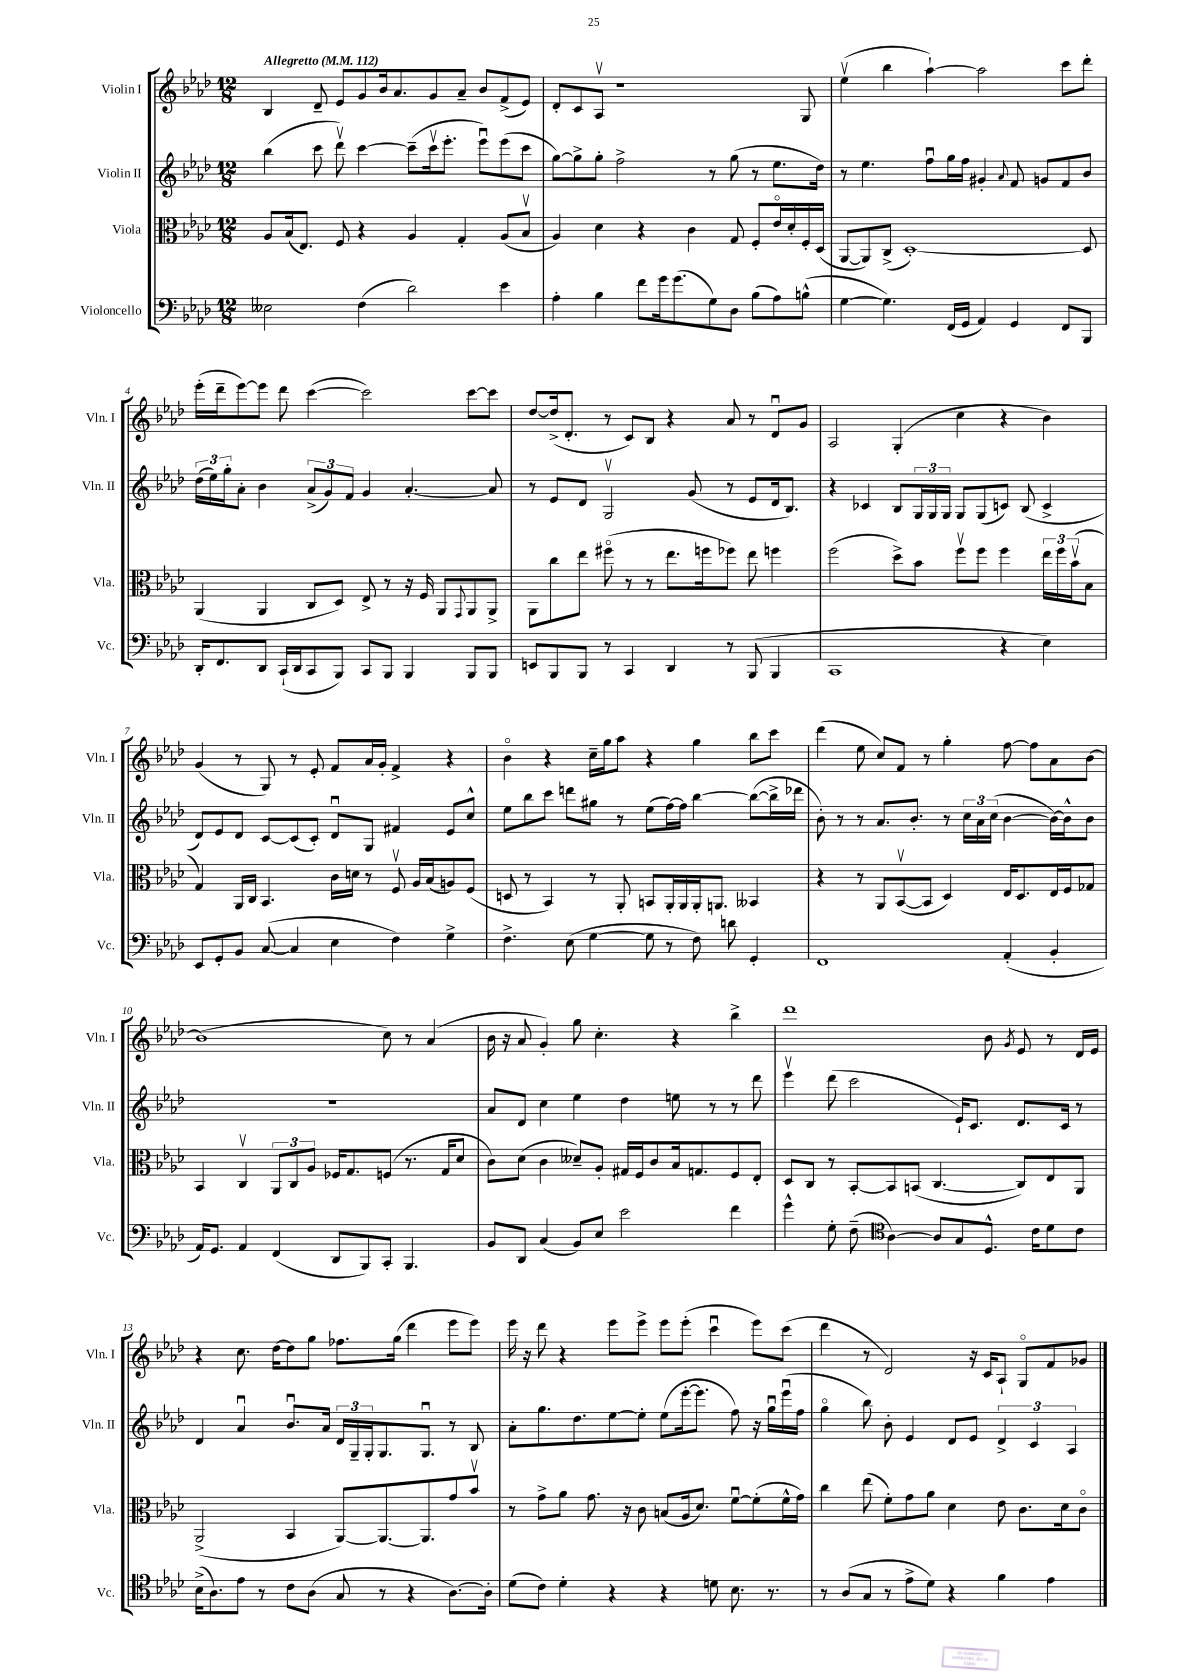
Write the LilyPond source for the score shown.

<<
\new StaffGroup <<
\new Staff = "s0" \with { instrumentName = "Violin I" shortInstrumentName = "Vln. I" } {
    \clef treble \key aes \major \numericTimeSignature \time 12/8 \tempo "Allegretto" 4 = 112
    bes4 des'8-- ees'8 g'8 bes'16 aes'8. g'8 aes'8-- bes'8 f'8->( ees'8) |
    des'8-. c'8 aes8\upbow r1 g8 |
    ees''4\upbow( bes''4 aes''4~-!) aes''2 c'''8 des'''8-. |
    ees'''16-.( des'''16-- ees'''8~) ees'''8 des'''8 c'''4~( c'''2) c'''8~ c'''8 |
    des''8~ des''16->( des'8.-. r8 c'8) bes8 r4 aes'8 r8 des'8\downbow g'8 |
    aes2 g4-.( c''4 r4 bes'4) |
    g'4( r8 g8) r8 ees'8-. f'8 aes'16 g'16-. f'4-> r4 |
    bes'4\flageolet r4 c''16-- g''16 aes''8 r4 g''4 bes''8 c'''8 |
    des'''4( ees''8 c''8) f'8 r8 g''4-. f''8~ f''8 aes'8 bes'8~ |
    bes'1( c''8) r8 aes'4( |
    bes'16 r16 aes'8 g'4-.) g''8 c''4.-. r4 bes''4-> |
    des'''1 bes'8 \acciaccatura { g'8 } ees'8 r8 des'16 ees'16 |
    r4 c''8. des''16~ des''8 g''8 fes''8. g''16( des'''4 ees'''8 ees'''8) |
    ees'''16 r16 des'''8 r4 ees'''8 ees'''8-> ees'''8 ees'''8-.( c'''4\downbow ees'''8) c'''8( |
    des'''4 r8 des'2) r16 c'16 aes8-! g8\flageolet f'8 ges'8 \bar "|." |
}
\new Staff = "s1" \with { instrumentName = "Violin II" shortInstrumentName = "Vln. II" } {
    \clef treble \key aes \major \numericTimeSignature \time 12/8
    bes''4( c'''8 des'''8\upbow) c'''4~ c'''8--( c'''16\upbow ees'''8.-. ees'''8\downbow) ees'''8( c'''8 |
    g''8~) g''8-> g''8-. f''2-> r8 g''8( r8 ees''8. des''16) |
    r8 ees''4. f''8\downbow g''16 f''16 gis'4-. \appoggiatura { aes'8 } f'8 g'8 f'8 bes'8 |
    \tuplet 3/2 { des''16( ees''16) g''16-. } aes'8-. bes'4 \tuplet 3/2 { aes'8->( g'8) f'8 } g'4 aes'4.~-. aes'8 |
    r8 ees'8 des'8 g2\upbow g'8( r8 ees'8 des'16 bes8.) |
    r4 ces'4 bes8 \tuplet 3/2 { g16 g16 g16 } g8 g8( c'8) bes8( c'4-> |
    des'8) ees'8 des'8 c'8~ c'8( c'8-.) des'8\downbow g8 fis'4 ees'8 c''8-^ |
    ees''8 bes''8 c'''8 d'''8 gis''8 r8 ees''8( f''16~) f''16 bes''4~ bes''8~( bes''16-> des'''16 |
    bes'8-.) r8 r8 aes'8. bes'8.-. r8 \tuplet 3/2 { c''16 aes'16 c''16( } bes'4~ bes'16~) bes'16-^ bes'8 |
    R1. |
    aes'8 des'8 c''4 ees''4 des''4 e''8 r8 r8 des'''8 |
    ees'''4\upbow des'''8( c'''2 ees'16-!) c'8. des'8. c'16 r8 |
    des'4 aes'4\downbow bes'8.\downbow aes'16 \tuplet 3/2 { des'16 g16-- g16-. } g8. g8.\downbow r8 bes8 |
    aes'8-. g''8. des''8. ees''8~ ees''8-. ees''8( ees'''16~-. ees'''8. f''8) r16 g''16\downbow ees'''16\downbow( f''16 |
    g''4\flageolet bes''8) bes'8-. ees'4 des'8 ees'8 \tuplet 3/2 { des'4-> c'4 aes4 } \bar "|." |
}
\new Staff = "s2" \with { instrumentName = "Viola" shortInstrumentName = "Vla." } {
    \clef alto \key aes \major \numericTimeSignature \time 12/8
    aes8 bes16( ees8.) f8 r4 aes4 g4-. aes8( bes8\upbow |
    aes4) des'4 r4 c'4 g8 f8-. ees'16\flageolet des'16-. f16-. des16( |
    aes,8~ aes,8) c8->( des1~-.) des8 |
    aes,4( aes,4 c8 des8) ees8-> r8 r16 f16 aes,8 \appoggiatura { g,8 } aes,8 aes,8-> |
    aes,8 c''8 ees''8 fis''8\flageolet( r8 r8 ees''8. f''16 fes''8) ees''8 f''4 |
    f''2( des''8->) bes'8 f''8\upbow f''8 f''4 \tuplet 3/2 { ees''16 f''16 bes'16\upbow( } bes8 |
    g4) aes,16 c16 bes,4. c'16 d'16 r8 f8\upbow aes16 bes16( a8) f8( |
    d8 r8 bes,4) r8 aes,8-. b,8 aes,16-. aes,16 aes,16-. a,8. beses,4 |
    r4 r8 aes,8 bes,8~\upbow( bes,8 des4) ees16 des8. ees16 f16 ges8 |
    bes,4 c4\upbow \tuplet 3/2 { aes,8 c8 aes8 } fes16 g8. f8( r8. g16 des'8 |
    c'8) des'8( c'4 deses'8--) aes8-. gis16 f16 c'8 bes16 g8. f8 ees8-. |
    des8 c8 r8 bes,8~-. bes,8 b,8( c4.~ c8) ees8 aes,8 |
    aes,2->( bes,4 aes,8~) aes,8.~ aes,8. g'8 bes'8\upbow |
    r8 g'8-> aes'8 g'8. r16 c'8 b8( aes16 des'8.) f'8~\downbow f'8-.( f'16-^ g'16) |
    c''4 ees''8( f'8-.) g'8 aes'8 des'4 ees'8 c'8. des'16 c'8\flageolet \bar "|." |
}
\new Staff = "s3" \with { instrumentName = "Violoncello" shortInstrumentName = "Vc." } {
    \clef bass \key aes \major \numericTimeSignature \time 12/8
    eeses2 f4( des'2) ees'4 |
    aes4-. bes4 f'8 g'16 g'8.( g8) des8 bes8( aes8) b8-^( |
    g4~ g4.) f,16( g,16 aes,4) g,4 f,8 bes,,8 |
    des,16-. f,8. des,8 c,16-!( des,16 c,8 bes,,8) c,8 bes,,8 bes,,4 bes,,8 bes,,8 |
    e,8 bes,,8 bes,,8 r8 c,4 des,4 r8 bes,,8( bes,,4 |
    c,1 r4 ees4) |
    ees,8 g,8-. bes,8 c8~( c4 ees4 f4) g4-> |
    f4.-> ees8( g4~ g8 r8 f8) d'8 g,4-. |
    f,1 aes,4-.( bes,4-. |
    aes,16) g,8. aes,4 f,4( des,8 bes,,8) c,8-. bes,,4. |
    bes,8 des,8 c4( bes,8) ees8 ees'2 f'4 |
    g'4-^ g8-. f8--( \clef tenor aes4~) aes8 g8 des8.-^ c'16 des'8 c'8 |
    bes16->( aes8.) ees'8 r8 c'8 aes8( g8 r8 r4 aes8.~) aes16-. |
    des'8( c'8) des'4-. r4 r4 d'8 bes8. r8. |
    r8 aes8( g8 r8 ees'8-> des'8) r4 f'4 ees'4 \bar "|." |
}
>>
>>
